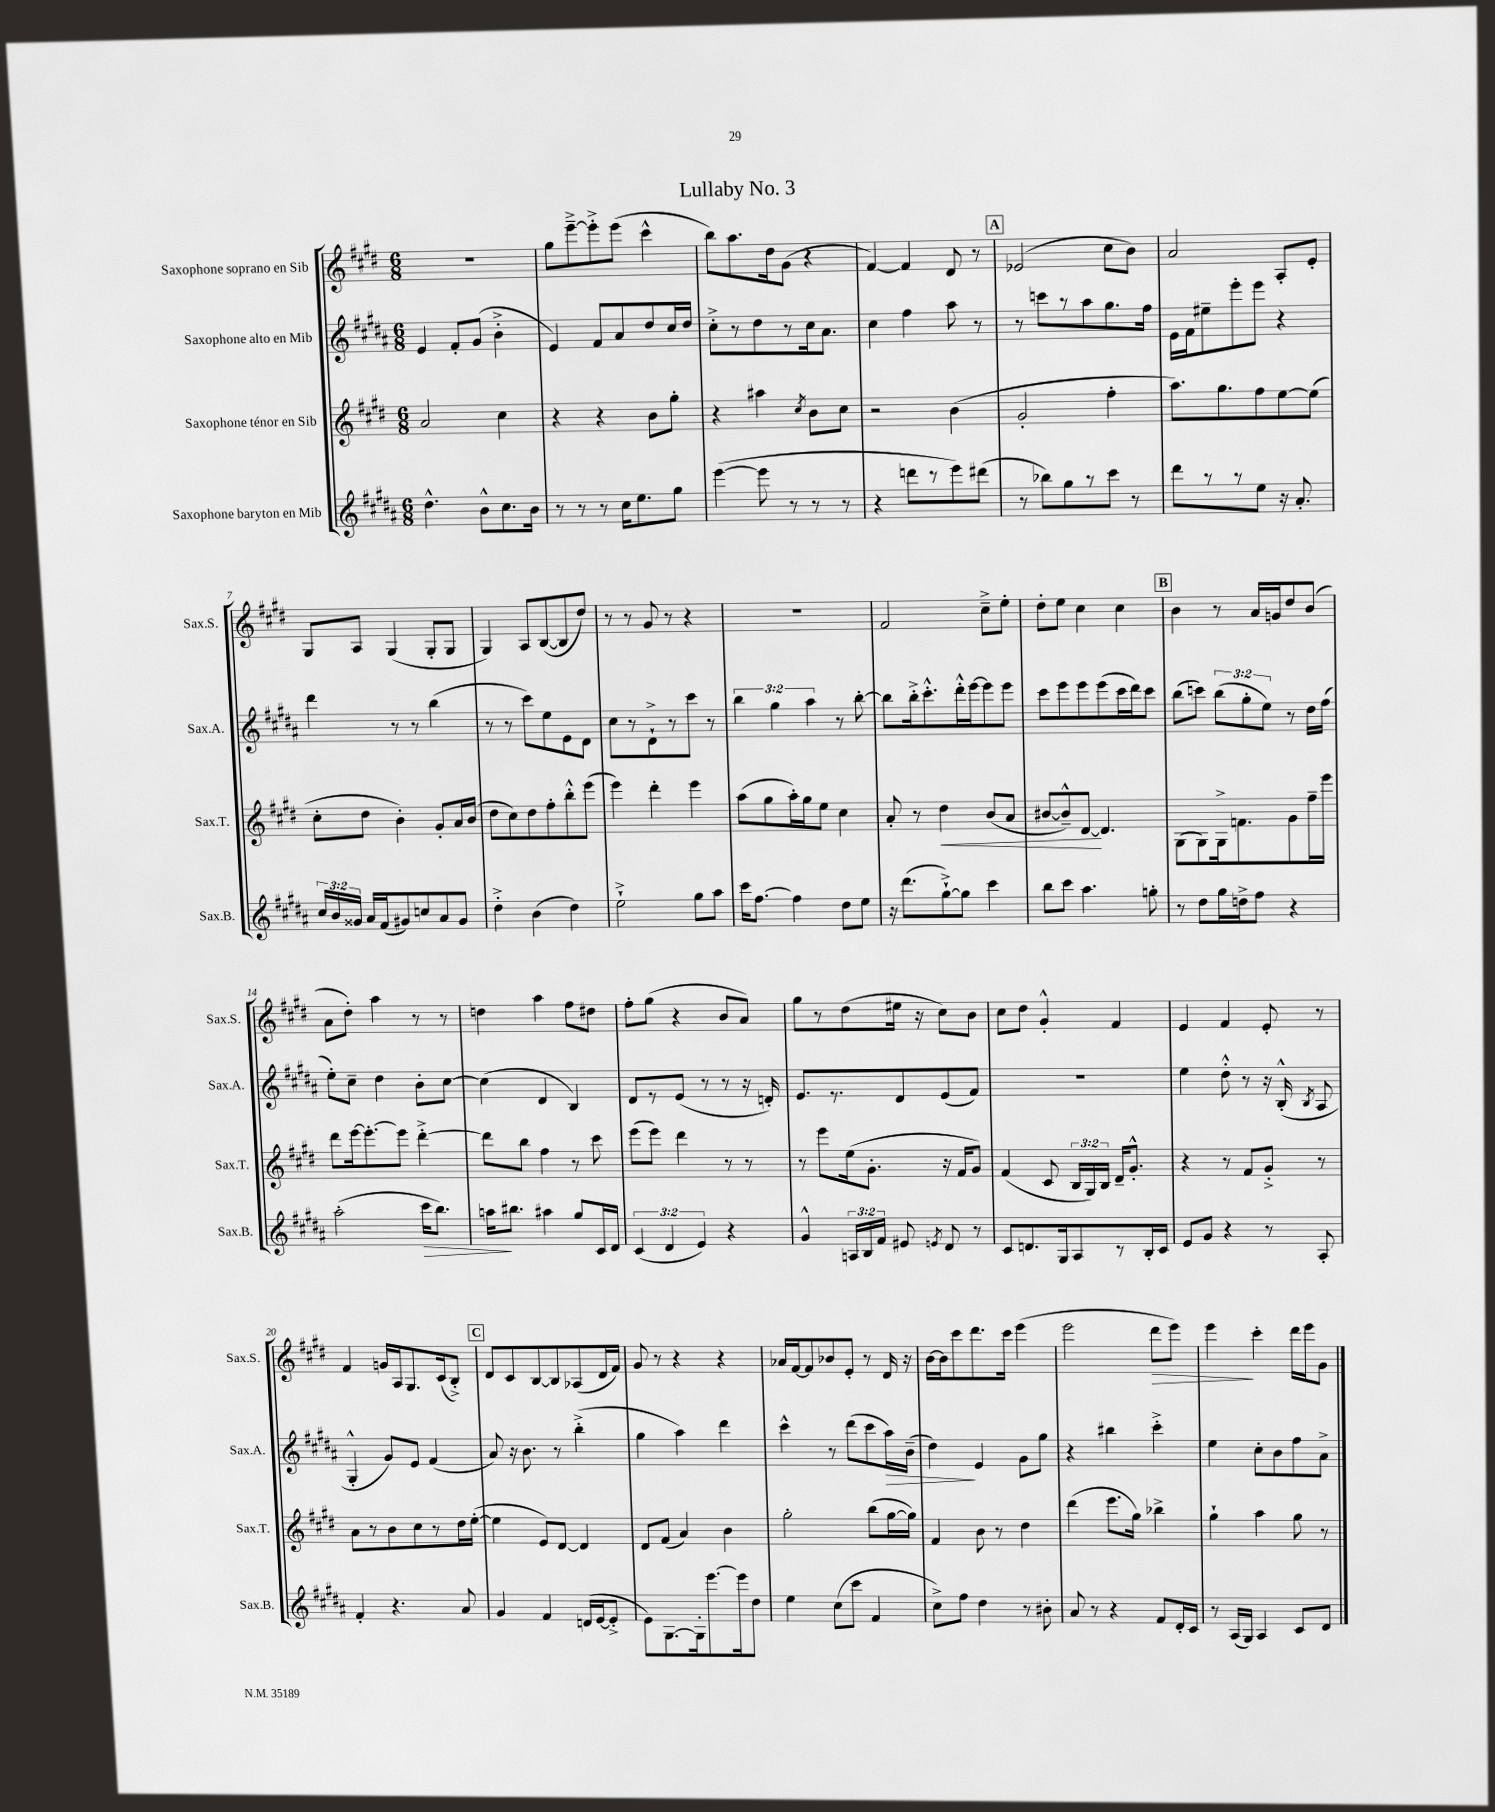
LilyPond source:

\header { title = "Lullaby No. 3" }
<<
\new StaffGroup <<
\new Staff = "s0" \with { instrumentName = "Saxophone soprano en Sib" shortInstrumentName = "Sax.S." } {
    \clef treble \key e \major \numericTimeSignature \time 6/8
    \autoBeamOff R2. |
    gis''8[ e'''8~---> e'''8-.-> e'''8]( cis'''4-^ |
    b''8[) a''8. dis''16 gis'8]( r4 |
    fis'4~) fis'4 dis'8 r8 |
    \mark \markup { \box "A" } ees'2( cis''8[ b'8]) |
    a'2 a8[-. e'8]-. |
    gis8[ a8] gis4( gis8[-. gis8] |
    gis4) a8[ b8~( b8 dis''8]) |
    r8 r8 gis'8 r8 r4 |
    R2. |
    fis'2 cis''8[---> e''8]-. |
    dis''8[-. e''8] cis''4 cis''4 |
    \mark \markup { \box "B" } b'4 r8 a'16[ g'16 dis''8 b'8]( |
    a'8[ dis''8]-.) a''4 r8 r8 |
    d''4 a''4 fis''8[ dis''8] |
    fis''8[-. gis''8]( r4 b'8[ a'8]) |
    gis''8[ r8 dis''8( eis''16] r16 cis''8[) b'8] |
    cis''8[ dis''8] gis'4-.-^ fis'4 |
    e'4 fis'4 e'8-. r8 |
    fis'4 g'16[ a16 gis8. cis'16( b8]-.->) |
    \mark \markup { \box "C" } dis'8[ cis'8 b8~ b8 aes8( dis'16 fis'16]) |
    gis'8 r8 r4 r4 |
    aes'16[ fis'16~ fis'8 bes'8 e'8]-. r8 dis'16 r16 |
    b'16[~ b'16 cis'''8 dis'''8. cis'''16] e'''4( |
    e'''2 dis'''8[\> e'''8]) |
    e'''4\! cis'''4-. dis'''16[ e'''16 gis'8] \bar "|." |
}
\new Staff = "s1" \with { instrumentName = "Saxophone alto en Mib" shortInstrumentName = "Sax.A." } {
    \clef treble \key b \major \numericTimeSignature \time 6/8 \override Staff.TupletNumber.text = #tuplet-number::calc-fraction-text
    \autoBeamOff e'4 fis'8[-. gis'8]( b'4-.-> |
    e'4) fis'8[ ais'8 dis''8 cis''16 dis''16] |
    cis''8[-.-> r8 dis''8 r8 cis''16 ais'8.] |
    cis''4 fis''4 ais''8 r8 |
    \mark \markup { \box "A" } r8 c'''8[ r8 ais''8 gis''8. fis''16] |
    e'16[ fis'16 eis''8-- e'''8-. e'''8] r4 |
    dis'''4 r8 r8 b''4( |
    r8 r8 cis'''8[) e''8 e'8 dis'8] |
    cis''8[ r8 dis'8-!-> r8 cis'''8] r8 |
    \tuplet 3/2 { b''4 gis''4 ais''4 } r8 b''8~-. |
    b''8[ b''16-.-> cis'''8.-.-^ dis'''16-.-^ e'''16~ e'''8 e'''8] |
    cis'''8[ e'''8 e'''8 e'''8( cis'''16 dis'''16) cis'''8] |
    \mark \markup { \box "B" } b''8[( c'''8]) \tuplet 3/2 { b''8[( gis''8-. e''8]) } r8 dis''16[ fis''16]( |
    e''8[-.) cis''8]-- dis''4 b'8[-. cis''8]~ |
    cis''4( dis'4 b4) |
    dis'8[ r8 e'8]( r8 r8 r16 d'16-.) |
    e'8.[ r8. dis'8 e'8( fis'8]) |
    R2. |
    e''4 dis''8-.-^ r8 r16 b16-.-^( \acciaccatura { b8 } ais8 |
    gis4-.-^ gis'8[) e'8] fis'4( |
    \mark \markup { \box "C" } ais'8) r16 b'8. r8 b''4-.->( |
    gis''4 ais''4) dis'''4 |
    cis'''4-^ r8 dis'''8[( cis'''8 ais''16\>) b'16]--( |
    dis''4\!) e'4 gis'8[ gis''8] |
    r4 bis''4 cis'''4-.-> |
    e''4 cis''8[-. b'8 fis''8 ais'8]-> \bar "|." |
}
\new Staff = "s2" \with { instrumentName = "Saxophone ténor en Sib" shortInstrumentName = "Sax.T." } {
    \clef treble \key e \major \numericTimeSignature \time 6/8 \override Staff.TupletNumber.text = #tuplet-number::calc-fraction-text
    \autoBeamOff a'2 cis''4 |
    r4 r4 b'8[ gis''8]-. |
    r4 ais''4 \acciaccatura { cis''8 } b'8[ cis''8] |
    r2 b'4( |
    \mark \markup { \box "A" } gis'2-. fis''4-. |
    a''8.[) gis''8. fis''8 e''8~ e''8]( |
    cis''8[-. dis''8] b'4-.) gis'8[-. a'16 b'16]( |
    dis''8[ cis''8) dis''8 fis''8-. b''8-.-^ e'''8]( |
    e'''4) dis'''4-. e'''4 |
    a''8[( gis''8 a''16-.) gis''16 e''8] cis''4 |
    a'8-. r8 dis''4\< b'8[( a'8] |
    bis'8[~ bis'8---^) dis'8]~\! dis'4. |
    \mark \markup { \box "B" } gis8[( gis8) gis16-> f'8. gis'8 fis''16-- e'''16] |
    dis'''8[ e'''16~ e'''8.~-. e'''8] dis'''4~-.-> |
    dis'''8[ b''8] fis''4 r8 cis'''8 |
    e'''8[( e'''8]) dis'''4 r8 r8 |
    r8 e'''8[ e''16( gis'8.]-. r16 fis'16[ gis'8]) |
    fis'4( cis'8 \tuplet 3/2 { b16[ gis16) b16] } dis'16[-- gis'8.]-.-^ |
    r4 r8 fis'8[ gis'8]-.-> r8 |
    a'8[ r8 b'8 cis''8 r8 dis''16 e''16]~-.( |
    \mark \markup { \box "C" } e''4 e'8[) dis'8]~ dis'4 |
    dis'8[ fis'8]( a'4) b'4 |
    gis''2-. b''8[( gis''16~ gis''16]) |
    fis'4 b'8 r8 dis''4 |
    dis'''4( e'''8.[ gis''16]) bes''4-> |
    gis''4-! a''4 gis''8 r8 \bar "|." |
}
\new Staff = "s3" \with { instrumentName = "Saxophone baryton en Mib" shortInstrumentName = "Sax.B." } {
    \clef treble \key b \major \numericTimeSignature \time 6/8 \override Staff.TupletNumber.text = #tuplet-number::calc-fraction-text
    \autoBeamOff dis''4.-^ b'8[-^ cis''8. b'16] |
    r8 r8 r8 cis''16[ e''8. gis''8] |
    e'''4~( e'''8 r8 r8 r8 |
    r4 d'''8[ r8 e'''8) dis'''8]( |
    \mark \markup { \box "A" } r8 bes''8[) gis''8 r8 cis'''8] r8 |
    dis'''8[ r8 r8 e''8] r16 ais'8.-. |
    \tuplet 3/2 { cis''16[ b'16 gisis'16] } ais'16[ fis'16( gis'8) c''8 ais'8 gis'8] |
    dis''4-.-> b'4( dis''4) |
    e''2-!-> gis''8[ ais''8] |
    cis'''16[ fis''8.]~ fis''4 dis''8[ e''8] |
    r16 dis'''8.[( gis''8~-!->) gis''8] cis'''4 |
    b''8[ cis'''8] ais''4. g''8-. |
    \mark \markup { \box "B" } r8 dis''8[ gis''16 d''16-> fis''8] r4 |
    ais''2-.( cis'''16[\> b''8.]) |
    a''16[\! bis''8.] ais''4 gis''8[ cis'16 dis'16] |
    \tuplet 3/2 { cis'4( dis'4 e'4) } r4 |
    gis'4-^ \tuplet 3/2 { a16[ b16 fis'16] } eis'8 \acciaccatura { e'8 } dis'8 r8 |
    cis'8[ d'8. gis16 ais8 r8 b16-. cis'16] |
    e'8[ gis'8] r4 r8 ais8-. |
    fis'4-. r4. ais'8 |
    \mark \markup { \box "C" } gis'4 fis'4 d'16[( e'16~ e'8]-.-> |
    e'8[) gis8.~ gis16-. e'''8.~ e'''16 dis''8] |
    e''4 cis''8[( cis'''8] fis'4 |
    cis''8[->) fis''8] dis''4 r8 bis'8-. |
    ais'8 r8 r4 fis'8[ dis'16-. cis'16] |
    r8 ais16[( gis16]) ais4 cis'8[ dis'8] \bar "|." |
}
>>
>>
